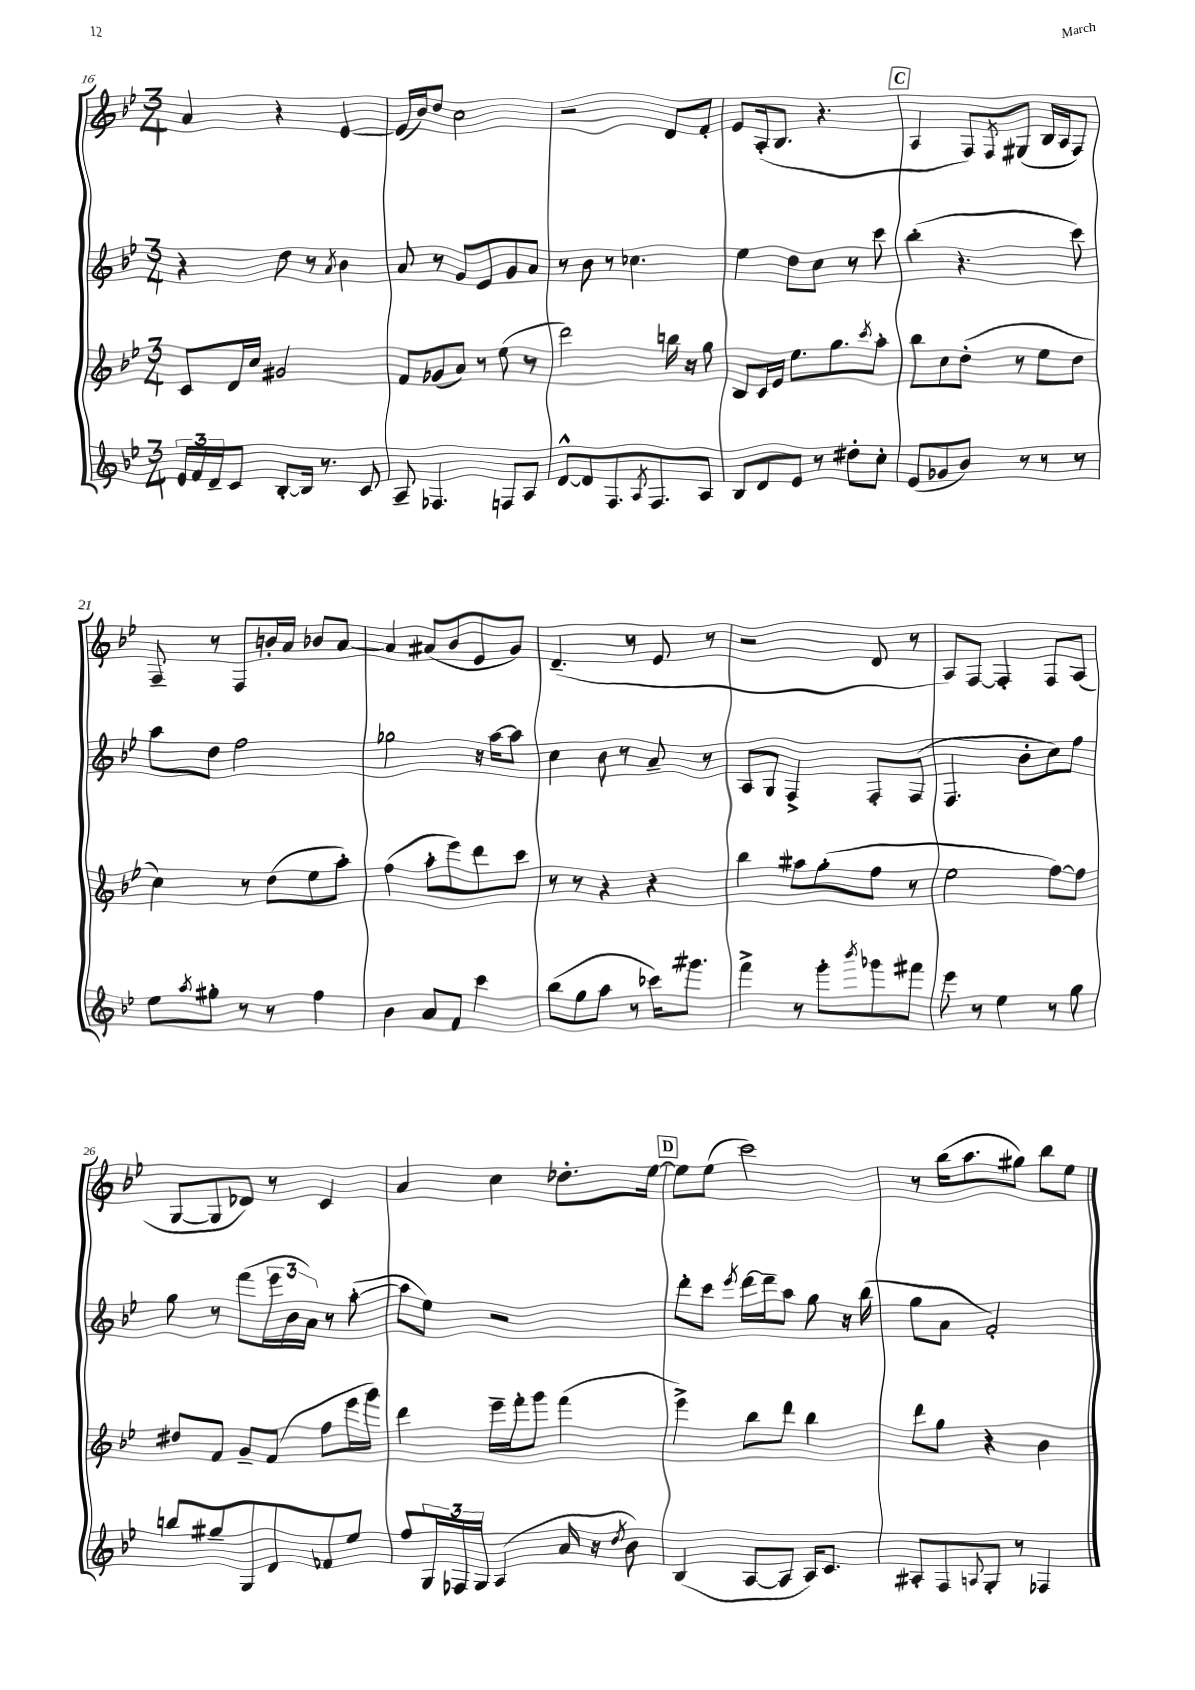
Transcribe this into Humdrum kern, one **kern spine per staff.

**kern	**kern	**kern	**kern
*staff4	*staff3	*staff2	*staff1
*clefG2	*clefG2	*clefG2	*clefG2
*k[b-e-]	*k[b-e-]	*k[b-e-]	*k[b-e-]
*M3/4	*M3/4	*M3/4	*M3/4
24e-/LL	8c/L	4r	4a/
24f/	.	.	.
24d~/J	.	.	.
8c/J	16d/L	.	.
.	16cc/JJ	.	.
[8B-'/L	2g#/	8dd\	4r
16B-/]Jk	.	8r	.
8.r	.	.	.
.	.	8qa/	.
.	.	4b-\	[4e-/
8c/	.	.	.
=	=	=	=
8A~/	8f/L	8a/	(16e-/]LL
.	.	.	16b-/J)
4.F-/	(8g-/	8r	8dd/J
.	8a/J)	8g/L	2cc\
.	8r	8e-/	.
8F/L	(8ee-\	8g/	.
8A/J	8r	8a/J	.
=	=	=	=
[8d^^/L	2ddd\)	8r	2r
8d/]	.	8b-\	.
8.F/	.	8r	.
.	.	4.cc-\	.
8qA/	.	.	.
8.F/	.	.	.
.	16bb\	.	8d/L
.	16r	.	.
8A/J	8gg\	.	8f'/J
=	=	=	=
8B-/L	8B-/L	4ee-\	8e-/L
8d/	16c/L	.	(16A'/k
.	16e-/JJ	.	8.B-/J
8e-/J	8.ee-\L	8dd\L	.
8r	.	8cc\J	4.r
.	8.gg\	.	.
8dd#'\L	.	8r	.
.	8qccc/	.	.
8cc'\J	8aa'\J	8ccc\	.
=	=	=	=
(8e-/L	8bb-\L	(4bb-'\	4A/
8g-/	8cc\	.	.
8b-/J)	(8dd'\J	4.r	8F/L)
.	.	.	8qF/
8r	8r	.	(8G#/J
8r	8ee-\L	.	16B-/LL
.	.	.	16A/J
8r	8dd\J	8ccc\)	8F/J)
=	=	=	=
8ee-\L	4cc\)	8aa\L	8F~/
8qaa/	.	.	.
8gg#'\J	.	8dd\J	8r
8r	8r	2ff\	8F/L
8r	(8dd\L	.	16b'/L
.	.	.	16a/JJ
4ff\	8ee-\	.	8b-/L
.	8aa'\J)	.	[8a/J
=	=	=	=
4b-\	(4ff\	2gg-\	4a/]
8a/L	8aa'\L	.	(8a#/L
8f/J	8eee-\)	.	8b-/
4ccc\	8ddd\	16r	8e-/
.	.	[16aa\LK	.
.	8ccc\J	8aa\]J	8g/J)
=	=	=	=
(8bb-\L	8r	4cc\	(4.d~/
8gg\	8r	.	.
8aa\J	4r	8b-\	.
8r	.	8r	8r
16ccc-\LK)	4r	8a~/	8e-/
8.ggg#\J	.	.	.
.	.	8r	8r
=	=	=	=
4fff^\	4bb-\	8A/L	2r
.	.	8G/J	.
8r	8aa#\L	4F^/	.
8ggg'\L	(8gg'\	.	.
8qbbb-/	.	.	.
8ggg-\	8ff\J	8F'/L	8d/
8fff#\J	8r	(8F/J	8r
=	=	=	=
8eee-\	2ee-\	4.F/	8A/L)
8r	.	.	[8F/J
4ee-\	.	.	4F'/]
.	.	8b-'\L	.
8r	[8ff\L)	8cc\)	8F/L
8gg\	8ff\]J	8ff\J	(8A/J
=	=	=	=
8bb/L	8dd#/L	8gg\	[8G/L
8gg#~/	8f/J	8r	8G/]
8G/	8g~/L	(8fff\L	8d-/J)
8d/	(8f/J	24eee-\L	8r
.	.	24b-\	.
.	.	24a\JJ)	.
8f-/	8ff\L	8r	4c/
8ee-/J	16eee-\L	([8aa'\	.
.	16ggg\JJ)	.	.
=	=	=	=
8ff/L	4ddd\	8aa\]L	4a/
24G/L	.	8ee-\J)	.
24F-/	.	.	.
24G/JJ	.	.	.
(4A/	16eee-~\LL	2r	4cc\
.	16fff'\J	.	.
.	8ggg\J	.	.
16a/	(4fff\	.	8.dd-'\L
16r	.	.	.
8qdd/	.	.	.
8b-\)	.	.	.
.	.	.	[16ee-\Jk
=	=	=	=
(4B-/	4eee-^\)	8ddd'\L	8ee-\]L
.	.	8ccc\J	(8ee-\J
.	.	8qeee-/	.
[8A/L	8bb-\L	[16ddd\LL	2ccc\)
.	.	16ddd~\]J	.
8A/]J	8ddd\J	8aa\J	.
16A/LK)	4bb-\	8gg\	.
8.c/J	.	.	.
.	.	16r	.
.	.	(16bb-\	.
=	=	=	=
8A#'/L	8ddd\L	8gg\L	8r
8F/	8gg\J	8a\J	(16bb-\LK
.	.	.	8.aa\
8qqA/	.	.	.
8G'/J	4r	2f'/)	.
8r	.	.	8gg#\J)
4F-/	4b-\	.	8bb-\L
.	.	.	8ee-\J
==	==	==	==
*-	*-	*-	*-
